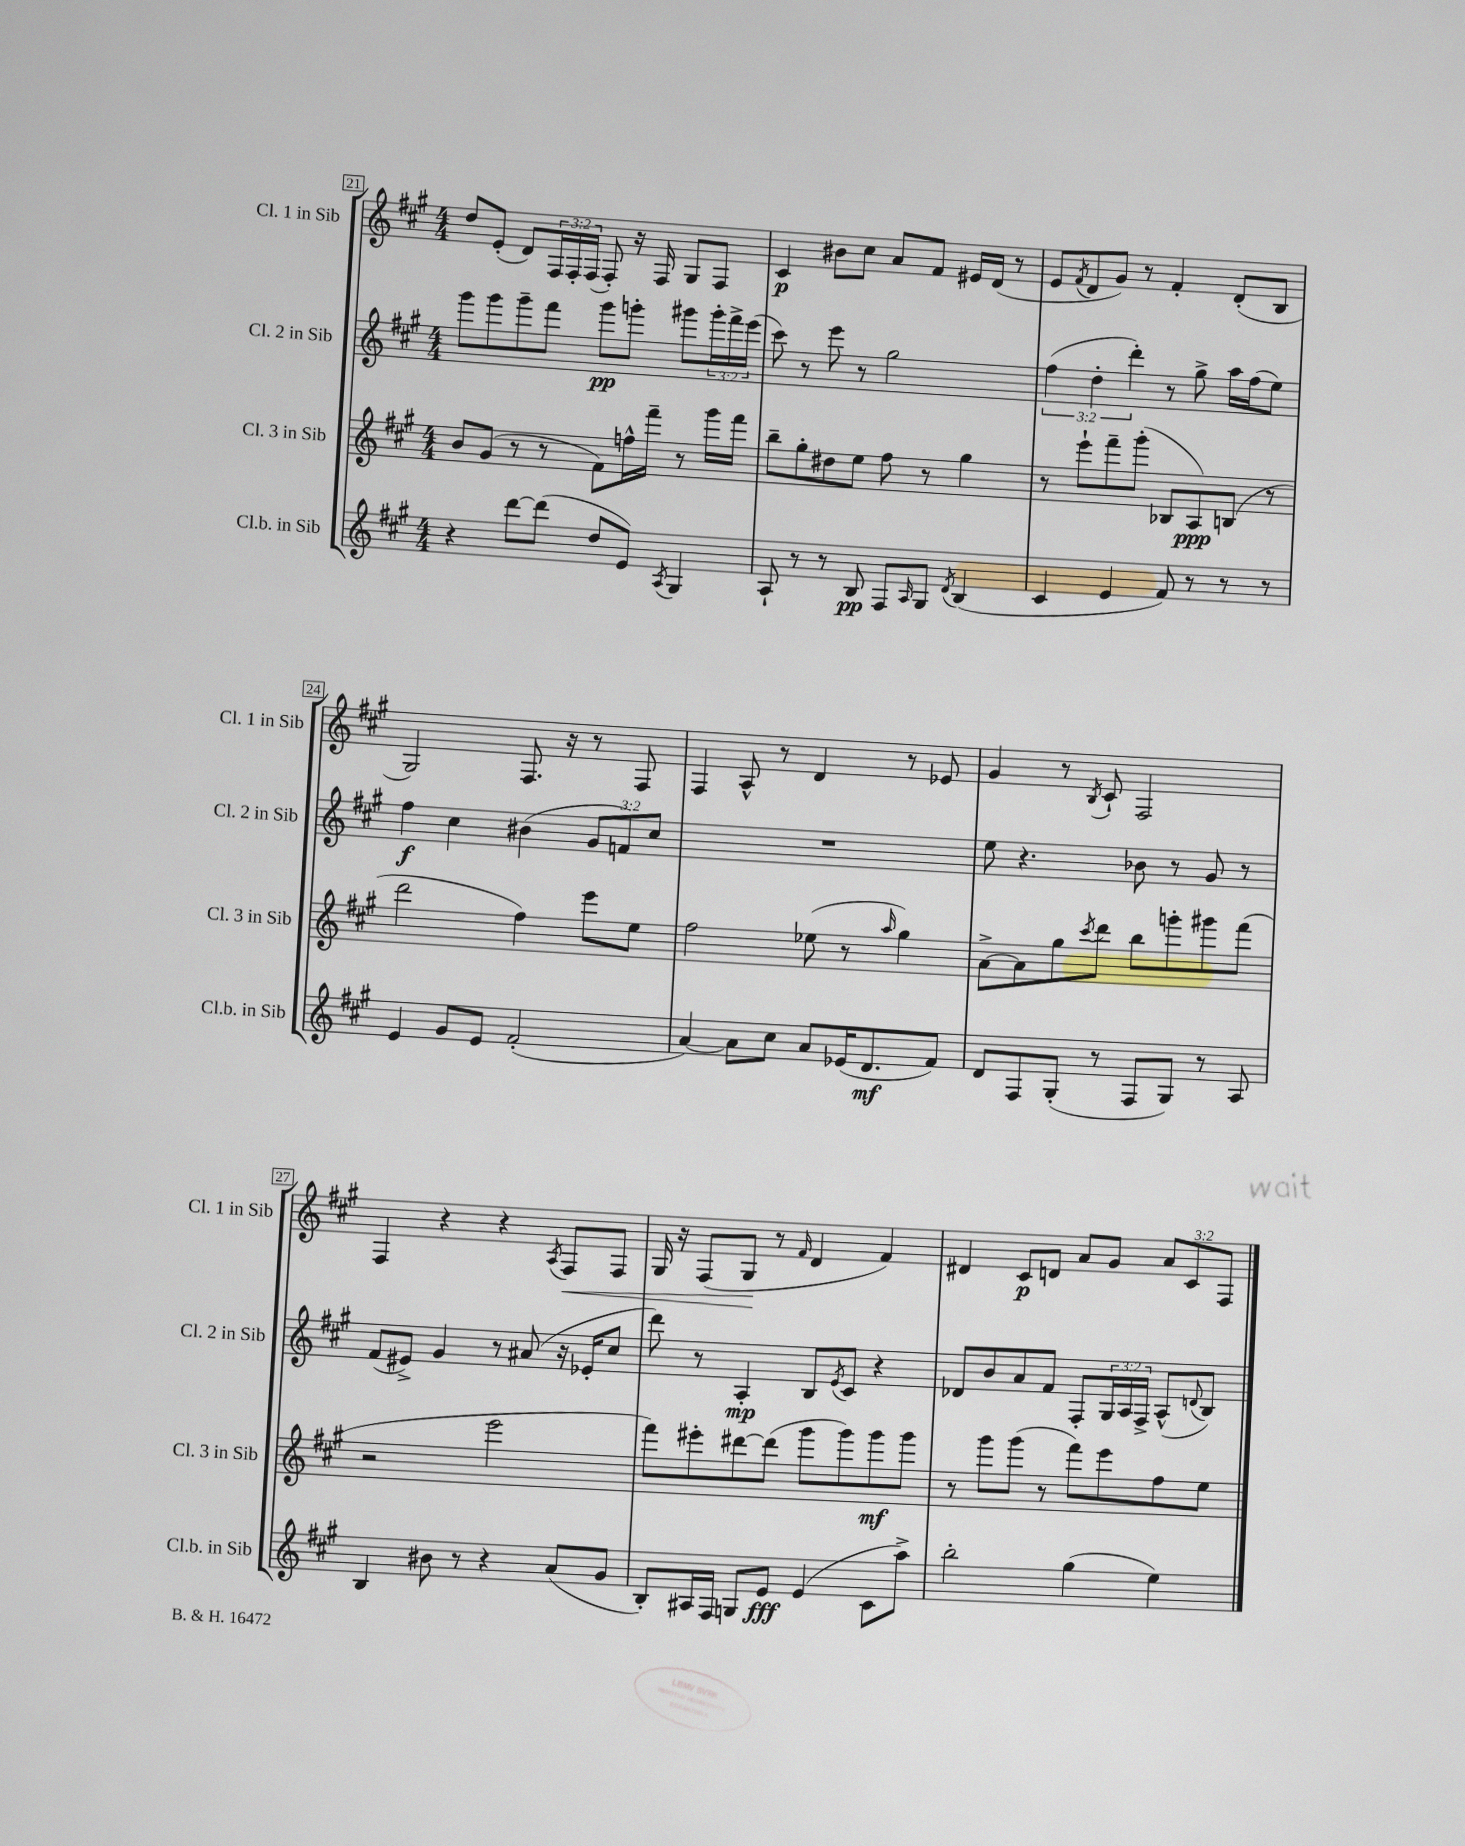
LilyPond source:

<<
\new StaffGroup <<
\new Staff = "s0" \with { instrumentName = "Cl. 1 in Sib" shortInstrumentName = "Cl. 1 in Sib" } {
    \clef treble \key a \major \numericTimeSignature \time 4/4 \override Staff.TupletNumber.text = #tuplet-number::calc-fraction-text
    d''8 e'8-.( d'8) \tuplet 3/2 { fis16 fis16-. fis16( } fis8-.) r16 fis16 gis8 fis8 |
    cis'4\p bis'8 cis''8 a'8 fis'8 eis'16 d'16( r8 |
    e'8 \acciaccatura { fis'8 } d'8 gis'8) r8 fis'4-. d'8-.( b8 |
    gis2) fis8. r16 r8 fis8 |
    fis4 a8-^ r8 d'4 r8 ees'8 |
    gis'4 r8 \acciaccatura { b8 } cis'8-! fis2 |
    fis4 r4 r4 \acciaccatura { a8 } fis8\< fis8 |
    gis16 r16 fis8( gis8\! r8 \grace { fis'16 } d'4 fis'4) |
    dis'4 cis'8\p d'8 a'8 gis'8 \tuplet 3/2 { a'8 cis'8 fis8 } \bar "|." |
}
\new Staff = "s1" \with { instrumentName = "Cl. 2 in Sib" shortInstrumentName = "Cl. 2 in Sib" } {
    \clef treble \key a \major \numericTimeSignature \time 4/4 \override Staff.TupletNumber.text = #tuplet-number::calc-fraction-text
    gis'''8 gis'''8 gis'''8-- fis'''8 gis'''8\pp g'''8-. gis'''8 \tuplet 3/2 { gis'''16-. fis'''16-> e'''16( } |
    cis'''8) r8 e'''8 r8 gis''2 |
    \tuplet 3/2 { fis''4( d''4-. d'''4-.) } r8 gis''8-> a''16 fis''16( e''8) |
    fis''4\f cis''4 bis'4( \tuplet 3/2 { gis'8 f'8) cis''8 } |
    R1 |
    e''8 r4. bes'8 r8 gis'8 r8 |
    fis'8( eis'8->) gis'4 r8 ais'8( r16 ees'16-. cis''8 |
    d'''8) r8 a4-.\mp b8 \acciaccatura { e'8 } cis'8 r4 |
    des'8 b'8 a'8 fis'8 fis8-. \tuplet 3/2 { gis16 a16 fis16-> } a8-^( \appoggiatura { d'8 } b8) \bar "|." |
}
\new Staff = "s2" \with { instrumentName = "Cl. 3 in Sib" shortInstrumentName = "Cl. 3 in Sib" } {
    \clef treble \key a \major \numericTimeSignature \time 4/4
    b'8 gis'8( r8 r8 fis'8) f''16-^ fis'''16-- r8 gis'''16 fis'''16 |
    b''8-- gis''8-. dis''8 e''8 fis''8 r8 gis''4 |
    r8 e'''8-! fis'''8-- gis'''8-.( bes8 a8\ppp) b8( r8 |
    d'''2 fis''4) e'''8 e''8 |
    fis''2 ees''8( r8 \grace { a''16 } gis''4) |
    a'8~-> a'8 gis''8 \acciaccatura { cis'''8 } d'''8 b''8 g'''8-. gis'''8 fis'''8( |
    r2 e'''2 |
    fis'''8) eis'''8-. dis'''8~ dis'''8( gis'''8 gis'''8) gis'''8\mf gis'''8 |
    r8 gis'''8 gis'''8( r8 fis'''8) e'''8 fis''8 e''8 \bar "|." |
}
\new Staff = "s3" \with { instrumentName = "Cl.b. in Sib" shortInstrumentName = "Cl.b. in Sib" } {
    \clef treble \key a \major \numericTimeSignature \time 4/4
    r4 d'''8~ d'''8( d''8 e'8) \acciaccatura { a8 } gis4 |
    a8-! r8 r8 b8\pp fis8 \grace { a16 } gis8 \acciaccatura { d'8 } b4( |
    cis'4 e'4 fis'8) r8 r8 r8 |
    e'4 gis'8 e'8 fis'2-.( |
    a'4~) a'8 cis''8 a'8 ees'16( d'8.\mf fis'8) |
    d'8 fis8 gis8-.( r8 fis8 gis8) r8 a8 |
    b4 bis'8 r8 r4 a'8( gis'8 |
    b8-.) ais16 fis16 g8 e'8\fff e'4( cis'8 a''8->) |
    b''2-. gis''4( e''4) \bar "|." |
}
>>
>>
\layout { \context { \Score currentBarNumber = #21 \override BarNumber.stencil = #(make-stencil-boxer 0.1 0.3 ly:text-interface::print) } }
